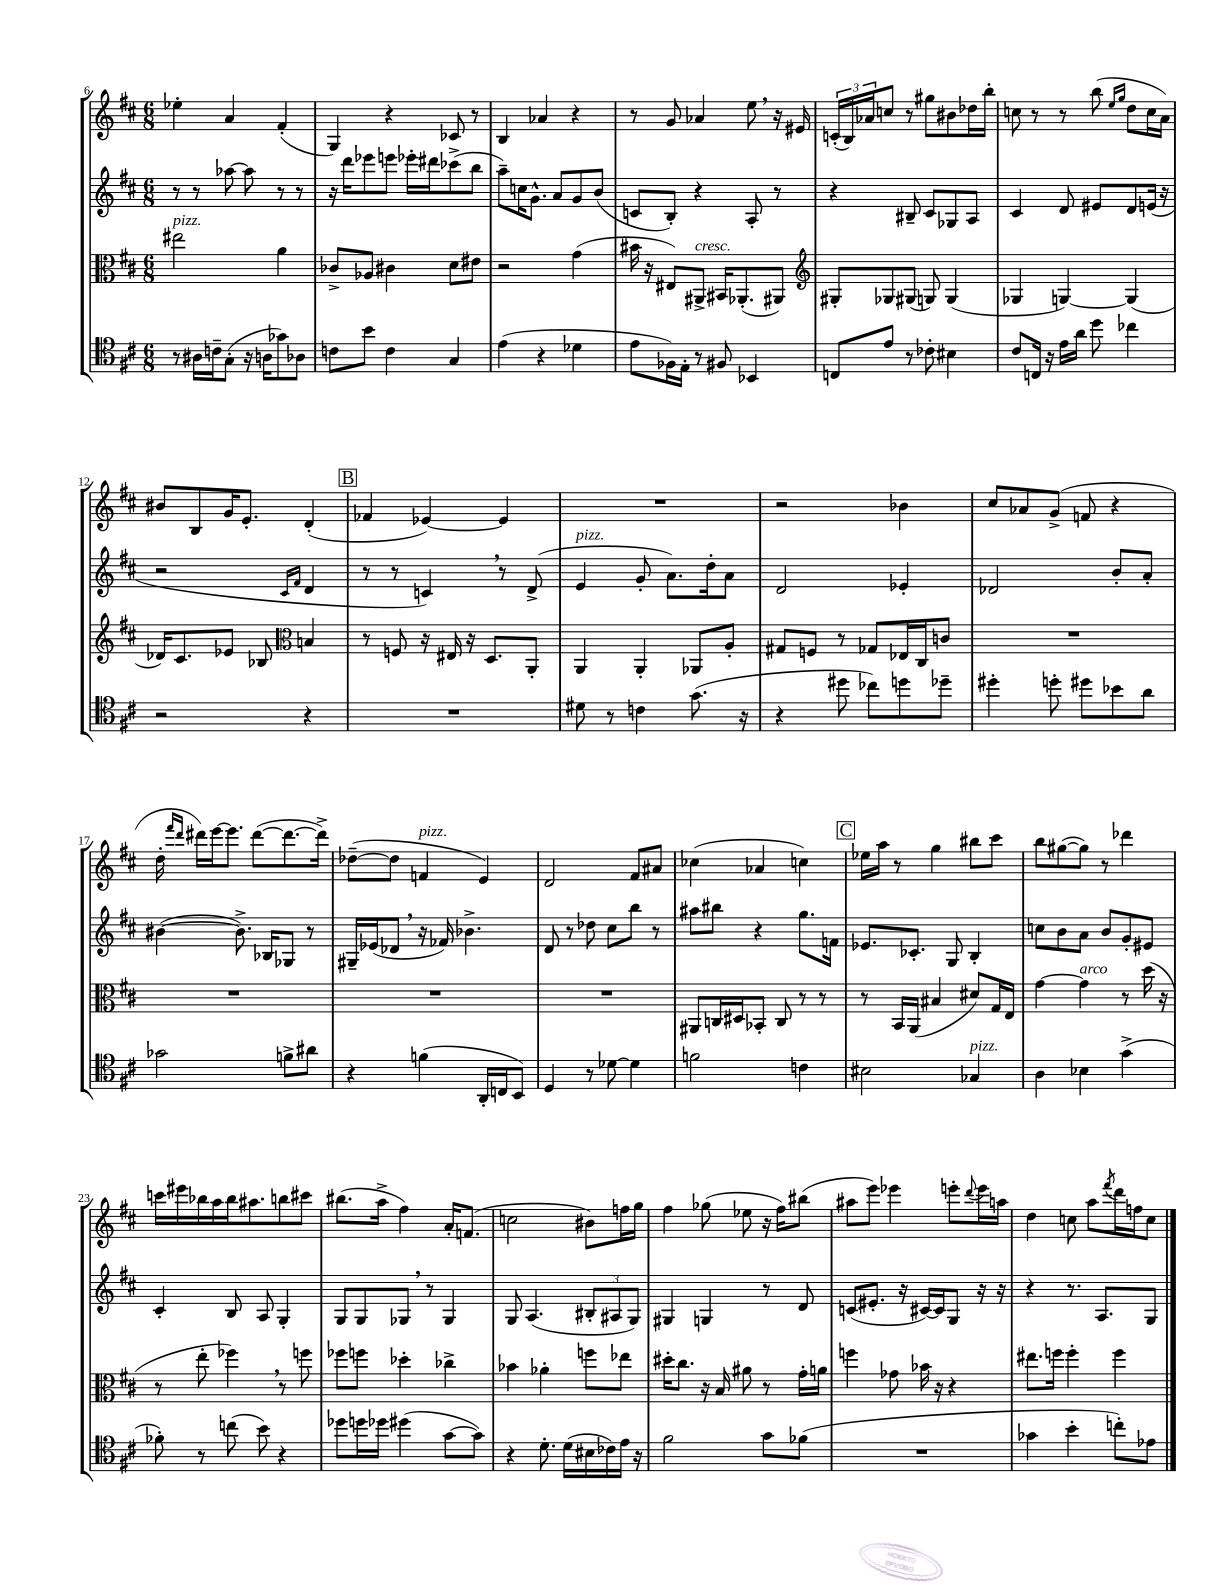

**kern	**kern	**kern	**kern
*staff4	*staff3	*staff2	*staff1
*clefC4	*clefC3	*clefG2	*clefG2
*k[f#c#]	*k[f#c#]	*k[f#c#]	*k[f#c#]
*M6/8	*M6/8	*M6/8	*M6/8
8r	2ee#	8r	4ee-'
16A#	.	8r	.
16c~	.	.	.
(8G'	.	[8aa-	4a
16r	.	8aa-]	.
16A	.	.	.
8g-)	4a	8r	(4f#'
8A-	.	8r	.
=	=	=	=
8c	8c-^	16r	4G)
.	.	16ddd	.
8b	8A-	8eee-	.
4c	4c#	8eee	4r
.	.	16eee-'	.
.	.	16ddd#	.
4G	8d	(8ccc-^	8c-
.	8e#	8bb	8r
=	=	=	=
(4e	2r	8aa~)	4B
.	.	16cc	.
.	.	8.g^^	.
4r	.	.	4a-
.	.	8a	.
4d-	(4g	8g	4r
.	.	(8b	.
=	=	=	=
8e	16b#	8c	8r
.	16r	.	.
16F-)	8E#)	8B')	8g
16E'	.	.	.
8r	8AA#^	4r	4a-
8F#	16BB#	.	.
.	(8.AA-'	.	.
4BB-	.	8A'	8ee
.	8AA#)	8r	16r
.	.	.	16e#
=	=	=	=
*	*clefG2	*	*
8C	8G#'	4r	(24c'
.	.	.	24B)
.	.	.	24a-
8e	8G-	.	8cc
8r	(8G#	8B#~	8r
8c-'	8G)	8c#	8gg#
4B#	(4G	8G-	8b#
.	.	8A	16dd-
.	.	.	16bb'
=	=	=	=
8c#	4G-	4c#	8cc
16C	.	.	8r
16r	.	.	.
16e	[4G)	8d	8r
16a	.	.	.
8dd	.	8e#	(8bb
.	.	.	16qqee
.	.	.	16qqgg
4cc-	(4G]	8d	8dd
.	.	(16e	16cc
.	.	16r	16a)
=	=	=	=
2r	16d-)	2r	8b#
.	8.c#	.	.
.	.	.	8B
.	8e-	.	16g
.	.	.	8.e'
.	8B-	.	.
*	*clefC3	*	*
.	.	16qqc#	.
.	.	16qqf#	.
4r	4B	4d	(4d'
=	=	=	=
2.r	8r	8r	4f-
.	8F	8r	.
.	16r	4c)	[4e-)
.	16E#	.	.
.	16r	.	.
.	8.D	.	.
.	.	8r	4e-]
.	8AA'	(8d^	.
=	=	=	=
8d#	4AA	4e	2.r
8r	.	.	.
4c	4AA'	8g'	.
.	.	8.a)	.
(8.g	8AA-	.	.
.	.	16dd'	.
.	8A'	8a	.
16r	.	.	.
=	=	=	=
4r	8G#	2d	2r
.	8F	.	.
8dd#	8r	.	.
8cc-)	8G-	.	.
8dd	16E-	4e-'	4b-
.	16C#	.	.
8dd-~	8c	.	.
=	=	=	=
4dd#'	2.r	2d-	8cc#
.	.	.	8a-
8dd'	.	.	(8g^
8dd#	.	.	8f
8b-	.	8b'	4r
8a	.	8a'	.
=	=	=	=
2g-	2.r	([4b#	16dd'
.	.	.	16qqfff#
.	.	.	16qqddd
.	.	.	16ddd#)
.	.	.	[16eee
.	.	.	8.eee]
.	.	8.b#^])	.
.	.	.	([8ddd#
.	.	16B-	.
8f^	.	8G-	8.ddd#_
8a#	.	8r	.
.	.	.	16ddd#^])
=	=	=	=
4r	2.r	16G#~	([8dd-~
.	.	(16e-	.
.	.	8d-	8dd-]
(4f	.	16r	4f
.	.	16f-)	.
.	.	4.b-^	.
16AA'	.	.	4e)
16C	.	.	.
8BB)	.	.	.
=	=	=	=
4D	2.r	8d	2d
.	.	8r	.
8r	.	8dd-	.
[8d-	.	8cc#	.
4d-]	.	8bb	8f#
.	.	8r	8a#
=	=	=	=
2f	8AA#	8aa#	(4cc-
.	16C	8bb#	.
.	16D#	.	.
.	8BB-'	4r	4a-
.	8C	.	.
4c	8r	8.gg	4cc)
.	8r	.	.
.	.	16f	.
=	=	=	=
2B#	8r	8.e-	16ee-
.	.	.	16aa
.	16BB	.	8r
.	(16AA	8.c-'	.
.	4B#	.	4gg
.	.	8G	.
4G-	8d#)	4B'	8bb#
.	16G	.	8ccc#
.	16E	.	.
=	=	=	=
4A	[4g	8cc	8bb
.	.	8b	([8gg#
4B-	4g]	8a	8gg#])
.	.	8b	8r
(4g^	8r	8g'	4ddd-
.	(16dd	8e#	.
.	16r	.	.
=	=	=	=
8f-')	8r	4c#'	16ccc
.	.	.	16eee#
8r	8ee'	.	16bb-
.	.	.	16aa
(8cc	4ff-)	8B	16bb-
.	.	.	8.aa#
8b)	.	8A	.
4r	8r	4G'	8bb
.	8ff	.	8ccc#
=	=	=	=
8dd-	8ff-	8G	(8.bb#
16dd	8ff	8G	.
16dd-	.	.	16aa^
(4dd#	4dd-'	8G-	4ff#)
.	.	8r	.
[8g	4cc-^	4G-	16a'
.	.	.	(8.f
8g])	.	.	.
=	=	=	=
4r	4b-	8G	2cc
.	.	(4.A	.
8.d'	4a-'	.	.
(16d	.	.	.
16B#	8ff	12B#'	8b#)
16c-)	.	.	.
.	.	12A#	.
16e	8ee-	.	16ff
.	.	12G)	.
16r	.	.	16gg
=	=	=	=
2f#	16dd#'	4G#	4ff#
.	8.cc#	.	.
.	16r	4G	(8gg-
.	16B	.	.
.	8a#	.	8ee-
8g	8r	8r	16r
.	.	.	16ff#)
(8f-	16g'	8d	(8bb#
.	16a	.	.
=	=	=	=
2.r	4ff	(8c	8aa#
.	.	8.e#'	8eee)
.	8g-	.	4eee-
.	.	16r	.
.	16b-	[16c#)	.
.	16r	16c#]	.
.	4r	8G	8eee'
.	.	.	8qqddd
.	.	16r	16eee
.	.	16r	16aa
=	=	=	=
4g-	8.ee#	4r	4dd
.	16ff	.	.
4b'	4ff'	8.r	8cc
.	.	.	8aa
.	.	8.A	.
.	.	.	8qfff#
8cc')	4ff	.	16ddd
.	.	.	16ff
8e-	.	8G	8cc
==	==	==	==
*-	*-	*-	*-
